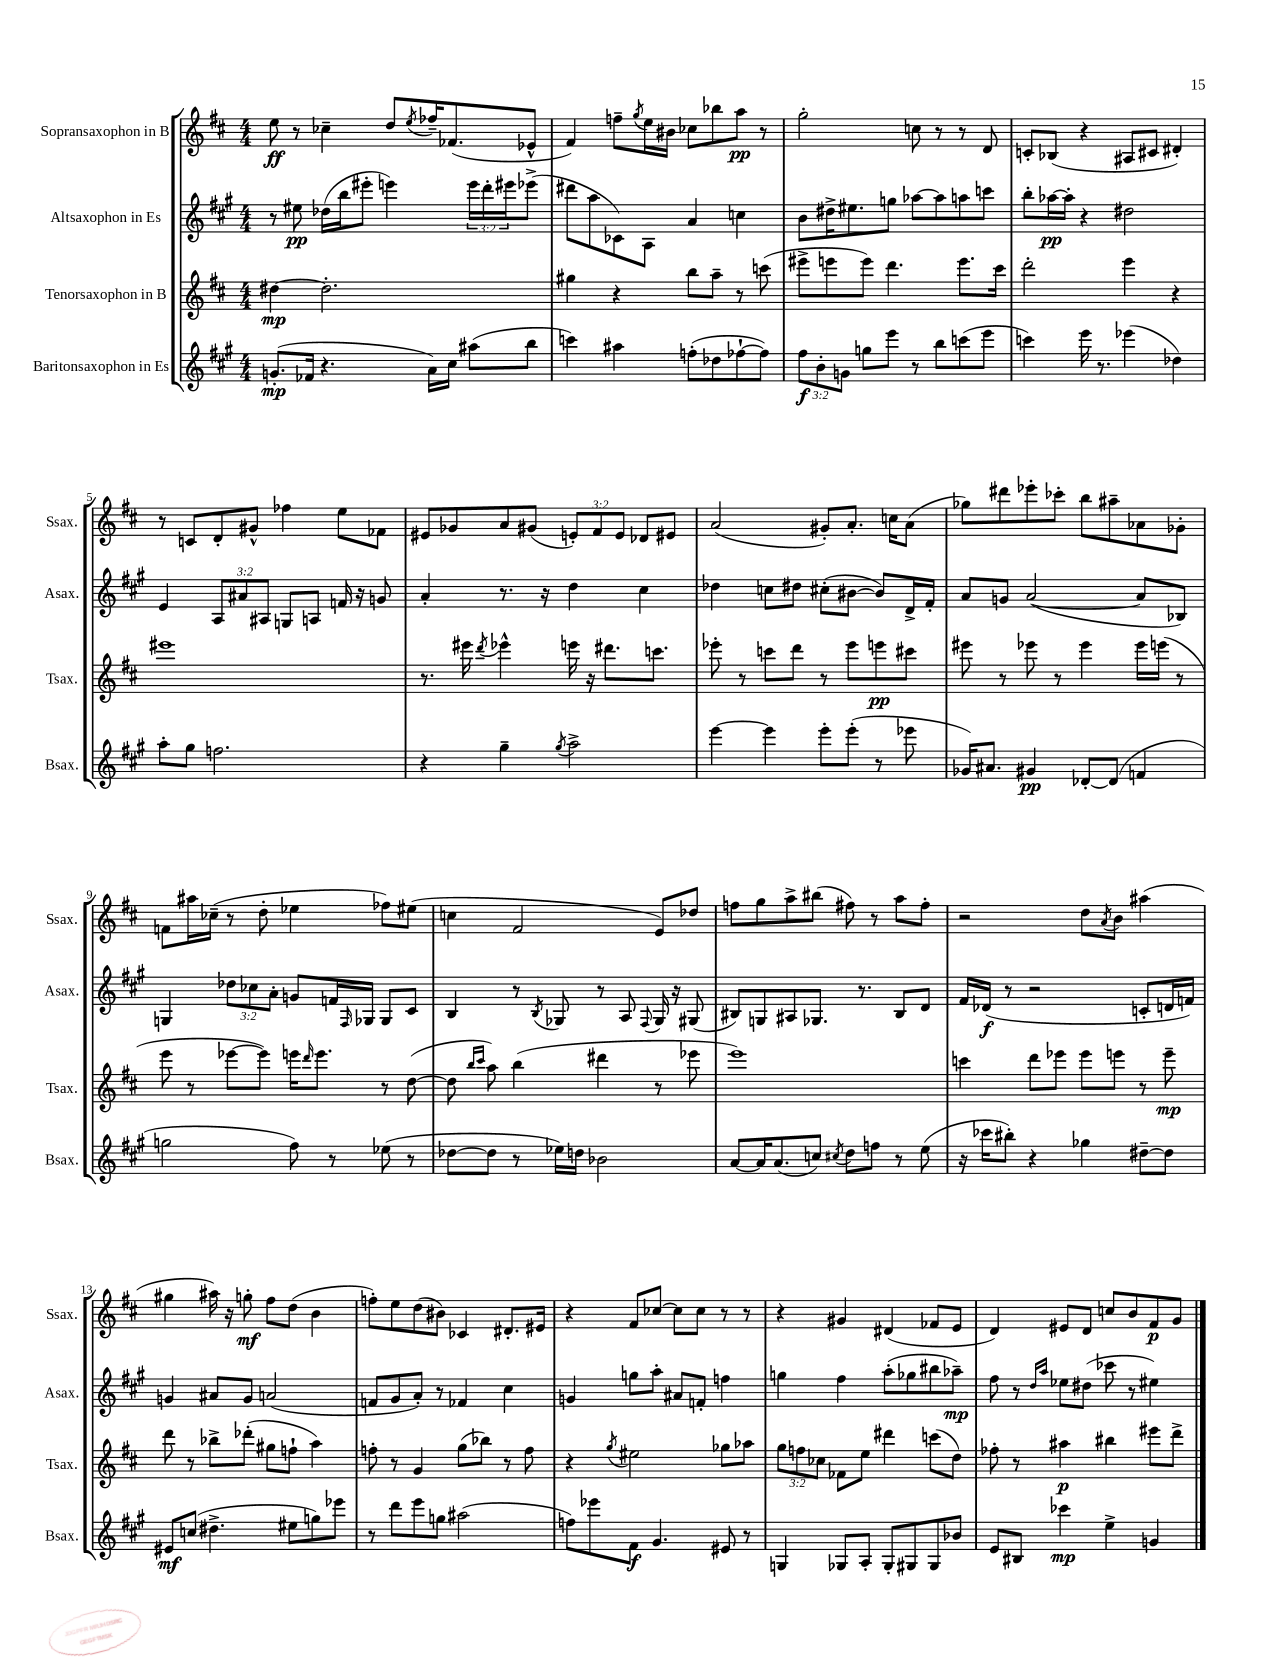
<<
\new StaffGroup <<
\new Staff = "s0" \with { instrumentName = "Sopransaxophon in B" shortInstrumentName = "Ssax." } {
    \clef treble \key d \major \numericTimeSignature \time 4/4 \override Staff.TupletNumber.text = #tuplet-number::calc-fraction-text
    e''8\ff r8 ces''4-- d''8 \acciaccatura { e''8 } fes''16-- fes'8.( ees'8-^ |
    fis'4) f''8-- \acciaccatura { g''8 } e''16 bis'16 ces''8 bes''8 a''8\pp r8 |
    g''2-. c''8 r8 r8 d'8 |
    c'8-. bes8( r4 ais8 cis'8 dis'4-.) |
    r8 c'8 d'8-. gis'8-^ fes''4 e''8 fes'8 |
    eis'8 ges'8 a'8 gis'8( \tuplet 3/2 { e'8-.) fis'8 e'8 } des'8 eis'8 |
    a'2( gis'8-.) a'8.-. c''16 a'8( |
    ges''8) dis'''8 ees'''8-. ces'''8-. b''8 ais''8-- aes'8 ges'8-. |
    f'8 ais''16 ces''16--( r8 d''8-. ees''4 fes''8) eis''8( |
    c''4 fis'2 e'8) des''8 |
    f''8 g''8 a''8-> bis''8( fis''8) r8 a''8 fis''8-. |
    r2 d''8 \acciaccatura { a'8 } b'8 ais''4( |
    gis''4 ais''16) r16 g''8-.\mf fis''8 d''8( b'4 |
    f''8-.) e''8 d''8( bis'8) ces'4 dis'8.-. eis'16 |
    r4 fis'8 ces''8~ ces''8 ces''8 r8 r8 |
    r4 gis'4 dis'4( fes'8 e'8 |
    d'4) eis'8 d'8 c''8 b'8 fis'8\p g'8 \bar "|." |
}
\new Staff = "s1" \with { instrumentName = "Altsaxophon in Es" shortInstrumentName = "Asax." } {
    \clef treble \key a \major \numericTimeSignature \time 4/4 \override Staff.TupletNumber.text = #tuplet-number::calc-fraction-text
    r8 eis''8\pp des''16( b''16 eis'''8-. e'''4) \tuplet 3/2 { e'''16 d'''16-. eis'''16 } ees'''8->( |
    dis'''8 a''8 ces'8) a8 a'4 c''4 |
    b'8 dis''16-> eis''8. g''8 aes''8~ aes''8 a''8 c'''8 |
    b''8-. aes''16~\pp aes''16-. r4 dis''2 |
    e'4 \tuplet 3/2 { a8 ais'8 ais8 } g8 a8 f'16 r16 g'8 |
    a'4-. r8. r16 d''4 cis''4 |
    des''4 c''8 dis''8 cis''8-.( bis'8~ bis'8) d'16-> fis'16-. |
    a'8 g'8 a'2~( a'8 bes8) |
    g4 \tuplet 3/2 { des''8 ces''8 a'8-. } g'8 f'16 \grace { fis16 } ges16 ges8 cis'8 |
    b4 r8 \acciaccatura { b8 } ges8 r8 a8 \appoggiatura { fis8 } ges16 r16 gis8( |
    bis8) g8 ais8 ges8. r8. bis8 d'8 |
    fis'16 des'16\f( r8 r2 c'8-. d'16 f'16) |
    g'4 ais'8 g'8 a'2( |
    f'8 gis'8 a'8-.) r8 fes'4 cis''4 |
    g'4 g''8 a''8-. ais'8 f'8-. f''4 |
    g''4 fis''4 a''8-.( ges''8 bis''8 aes''8--\mp) |
    fis''8 r8 \grace { d''16 a''16 } ees''8 dis''8( ces'''8 r8 eis''4) \bar "|." |
}
\new Staff = "s2" \with { instrumentName = "Tenorsaxophon in B" shortInstrumentName = "Tsax." } {
    \clef treble \key d \major \numericTimeSignature \time 4/4 \override Staff.TupletNumber.text = #tuplet-number::calc-fraction-text
    dis''4~\mp dis''2.-. |
    gis''4 r4 b''8 a''8-- r8 c'''8( |
    eis'''8-> e'''8 e'''8) d'''4. e'''8. cis'''16 |
    d'''2-. e'''4 r4 |
    eis'''1 |
    r8. eis'''16 \acciaccatura { d'''8 } ees'''4-^ e'''16 r16 dis'''8. c'''8. |
    ees'''8-. r8 c'''8 d'''8 r8 ees'''8 e'''8\pp cis'''8 |
    eis'''8 r8 ees'''8 r8 ees'''4 ees'''16 e'''16( r8 |
    e'''8 r8 ees'''8~ ees'''8) e'''16 \grace { d'''16 } e'''8. r8 d''8~( |
    d''8 \grace { b''16 cis'''16 } a''8) b''4( dis'''4 r8 ees'''8 |
    e'''1) |
    c'''4 d'''8 ees'''8 ees'''8 e'''8 r8 e'''8--\mp |
    d'''8 r8 bes''8-> des'''8-.( gis''8 f''8-! a''4) |
    f''8-. r8 g'4 g''8( bes''8) r8 f''8 |
    r4 \acciaccatura { g''8 } eis''2 ges''8 aes''8 |
    \tuplet 3/2 { g''8 f''8 ces''8 } fes'8 e''8 dis'''4 c'''8( d''8) |
    fes''8-. r8 ais''4\p bis''4 eis'''8 d'''8-> \bar "|." |
}
\new Staff = "s3" \with { instrumentName = "Baritonsaxophon in Es" shortInstrumentName = "Bsax." } {
    \clef treble \key a \major \numericTimeSignature \time 4/4 \override Staff.TupletNumber.text = #tuplet-number::calc-fraction-text
    g'8.-.\mp( fes'16 r4. a'16) cis''16 ais''8( b''8 |
    c'''4) ais''4 f''8-.( des''8 fes''8~-! fes''8) |
    \tuplet 3/2 { fis''8\f b'8-. g'8 } g''8 e'''8 r8 b''8 c'''8( e'''8 |
    c'''4) e'''16 r8. ees'''4( des''4) |
    a''8-. gis''8 f''2. |
    r4 gis''4-- \acciaccatura { gis''8 } a''2-> |
    e'''4~ e'''4 e'''8-. e'''8-.( r8 ees'''8 |
    ges'16) ais'8. gis'4\pp des'8~-. des'8( f'4 |
    g''2 fis''8) r8 ees''8( r8 |
    des''8~ des''8 r8 ees''16) d''16 bes'2 |
    a'8~ a'16 a'8.( c''8) \acciaccatura { cis''8 } d''8 f''8 r8 e''8( |
    r16 ces'''16 bis''8-.) r4 ges''4 dis''8~-- dis''8 |
    eis'8\mf c''8( dis''4.-> eis''8 g''8) ees'''8 |
    r8 d'''8 e'''8 g''8 ais''2( |
    f''8) ees'''8 fis'8\f gis'4. eis'8 r8 |
    g4 ges8 a8-. ges8-. gis8 gis8 bes'8 |
    e'8 bis8 ces'''4\mp e''4-> g'4 \bar "|." |
}
>>
>>
